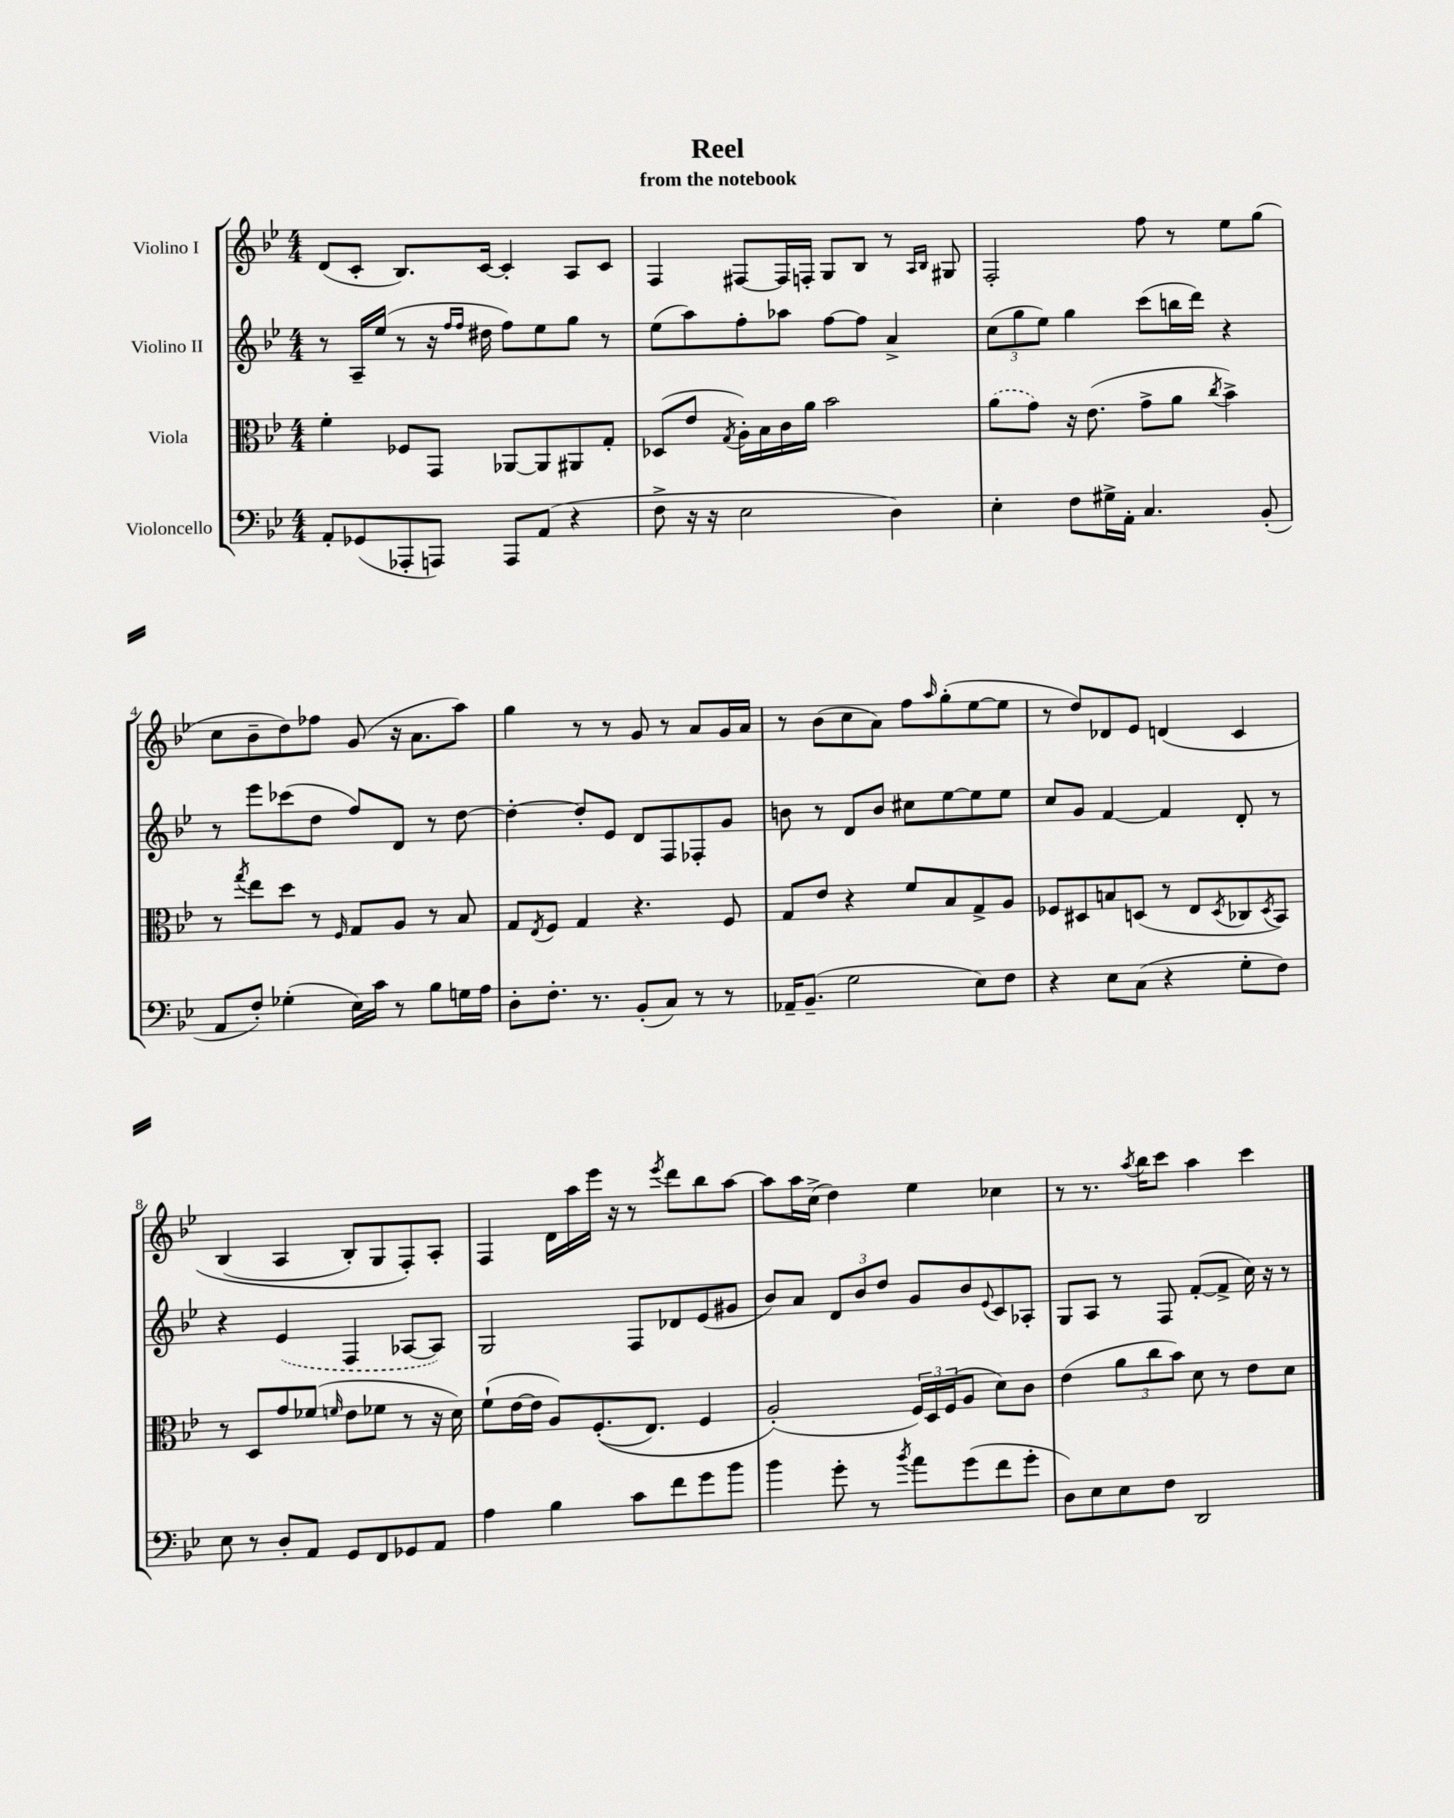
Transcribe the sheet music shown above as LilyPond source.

\header { title = "Reel" subtitle = "from the notebook" }
<<
\new StaffGroup <<
\new Staff = "s0" \with { instrumentName = "Violino I" } {
    \clef treble \key bes \major \numericTimeSignature \time 4/4
    d'8( c'8-. bes8.) c'16~ c'4-. a8 c'8 |
    f4 fis8~ fis16 f16-. g8 bes8 r8 \grace { a16 bes16 } gis8 |
    f2-. f''8 r8 ees''8 g''8( |
    c''8 bes'8-- d''8) fes''8 g'8( r16 a'8. a''8) |
    g''4 r8 r8 g'8 r8 a'8 g'16 a'16 |
    r8 bes'8( c''8 a'8) f''8 \grace { a''16 } g''8-.( ees''8~ ees''8 |
    r8 d''8) des'8 ees'8 d'4\( c'4 |
    bes4( a4 bes8-.) g8 f8-.\) a8-. |
    f4 d'16 a''16 ees'''16 r16 r8 \acciaccatura { ees'''8 } d'''8 bes''8 a''8~ |
    a''8 a''16 c''16->( d''4) ees''4 ces''4 |
    r8 r8. \acciaccatura { a''8 } bes''16 c'''8 a''4 c'''4 \bar "|." |
}
\new Staff = "s1" \with { instrumentName = "Violino II" } {
    \clef treble \key bes \major \numericTimeSignature \time 4/4
    r8 a16-- ees''16( r8 r16 \grace { f''16 f''16 } dis''16 f''8) ees''8 g''8 r8 |
    ees''8( a''8) f''8-. aes''8 f''8~ f''8 a'4-> |
    \tuplet 3/2 { c''8( g''8 ees''8) } g''4 c'''8( b''16 d'''16) r4 |
    r8 ees'''8 ces'''8( d''8 f''8) d'8 r8 d''8~ |
    d''4~-. d''8-. ees'8 d'8 f8 fes8-. g'8 |
    b'8 r8 d'8 b'8 cis''8 ees''8~ ees''8 ees''8 |
    c''8 g'8 f'4~ f'4 d'8-. r8 |
    r4 \once \slurDashed ees'4( f4 aes8~ aes8) |
    g2 f8 des'8 ees'8( gis'8 |
    bes'8) a'8 \tuplet 3/2 { d'8 bes'8 d''8 } g'8 bes'8 \appoggiatura { ees'8 } c'8 aes8-. |
    g8 a8 r8 f8 f'8~-.( f'8-> c''16) r16 r8 \bar "|." |
}
\new Staff = "s2" \with { instrumentName = "Viola" } {
    \clef alto \key bes \major \numericTimeSignature \time 4/4
    f'4-. fes8 g,8 aes,8~ aes,8 ais,8 g8-. |
    des8( ees'8 \acciaccatura { g8 } a16-.) bes16 c'16 a'16 bes'2 |
    \once \slurDashed a'8( g'8) r16 ees'8.( g'8-> a'8 \acciaccatura { c''8 } bes'4->) |
    r8 \acciaccatura { g''8 } ees''8 d''8 r8 \grace { f16 } g8 a8 r8 bes8 |
    g8 \acciaccatura { ees8 } f8 g4 r4. f8 |
    g8 ees'8 r4 f'8 bes8 g8-> a8 |
    fes8 dis8 b8 d8( r8 ees8 \acciaccatura { d8 } ces8 \acciaccatura { d8 } bes,8) |
    r8 d8 g'8 fes'8( \grace { f'16 } ees'8 fes'8 r8 r16 d'16) |
    f'8-!( ees'16~ ees'16 a8) f8.-.(\( ees8.) f4 |
    a2-.(\) \tuplet 3/2 { f16) d16 f16( } a8 d'8) c'8 |
    ees'4( \tuplet 3/2 { a'8 c''8 bes'8) } d'8 r8 ees'8 d'8 \bar "|." |
}
\new Staff = "s3" \with { instrumentName = "Violoncello" } {
    \clef bass \key bes \major \numericTimeSignature \time 4/4
    a,8-. ges,8( aes,,8-. a,,8) a,,8 a,8( r4 |
    f8-> r16 r16 ees2 d4) |
    ees4-. f8 gis16-> a,16-. c4. bes,8-.( |
    a,8 f8-.) ges4-.( ees16) c'16 r8 bes8 g16 a16 |
    d8-. f8.-. r8. bes,8-.( c8) r8 r8 |
    aes,16-- bes,8.--( g2 ees8) f8 |
    r4 ees8 c8( r4 g8-. f8) |
    ees8 r8 d8-. a,8 g,8 f,8 ges,8 a,8 |
    a4 bes4 c'8 f'8 g'8 bes'8 |
    bes'4 g'8-. r8 \acciaccatura { bes'8 } a'8 g'8( f'8 g'8-. |
    d8) ees8 ees8 f8 d,2 \bar "|." |
}
>>
>>
